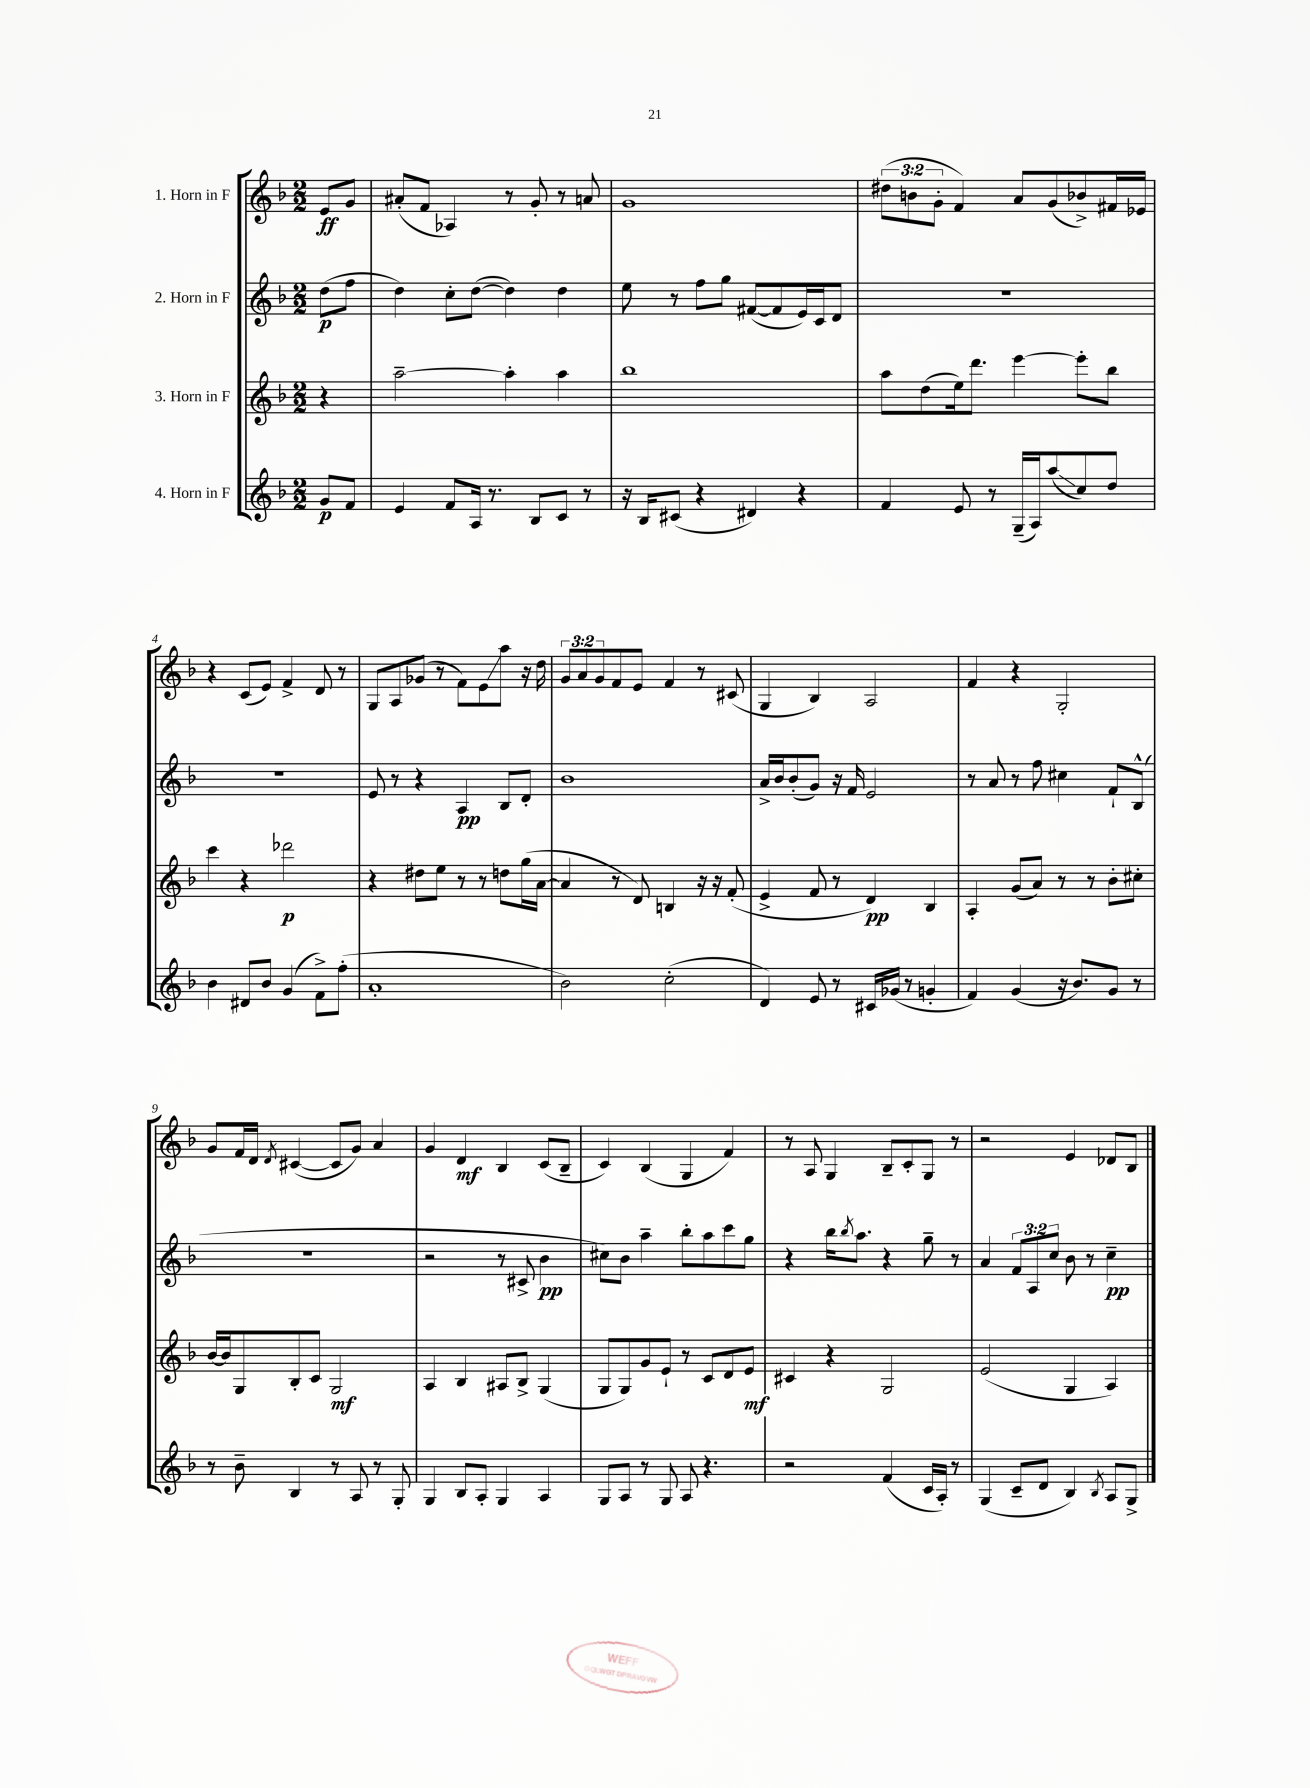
<<
\new StaffGroup <<
\new Staff = "s0" \with { instrumentName = "1. Horn in F" } {
    \clef treble \key f \major \numericTimeSignature \time 2/2 \override Staff.TupletNumber.text = #tuplet-number::calc-fraction-text \partial 4
    e'8\ff g'8 |
    ais'8-.( f'8 aes4) r8 g'8-. r8 a'8 |
    g'1 |
    \tuplet 3/2 { dis''8( b'8 g'8-. } f'4) a'8 g'8( bes'8->) fis'16 ees'16 |
    r4 c'8( e'8) f'4-> d'8 r8 |
    g8 a8 ges'8( r8 f'8) e'8\glissando a''8 r16 d''16 |
    \tuplet 3/2 { g'8 a'8 g'8 } f'8 e'8 f'4 r8 cis'8( |
    g4 bes4) a2 |
    f'4 r4 g2-. |
    g'8 f'16 d'16 \acciaccatura { d'8 } cis'4~( cis'8 g'8) a'4 |
    g'4 d'4\mf bes4 c'8( bes8-- |
    c'4) bes4( g4 f'4) |
    r8 a8 g4 bes8-- c'8-. g8 r8 |
    r2 e'4 des'8 bes8 \bar "|." |
}
\new Staff = "s1" \with { instrumentName = "2. Horn in F" } {
    \clef treble \key f \major \numericTimeSignature \time 2/2 \override Staff.TupletNumber.text = #tuplet-number::calc-fraction-text \partial 4
    d''8\p( f''8 |
    d''4) c''8-. d''8~( d''4) d''4 |
    e''8 r8 f''8 g''8 fis'8~( fis'8 e'16) c'16 d'8 |
    R1 |
    r1 |
    e'8 r8 r4 a4\pp bes8 d'8-. |
    bes'1 |
    a'16-> bes'16 bes'8-.( g'8) r16 f'16 e'2 |
    r8 a'8 r8 f''8 cis''4 f'8-! bes8-^( |
    R1 |
    r2 r8 cis'8-> bes'4\pp |
    cis''8) bes'8 a''4-- bes''8-. a''8 c'''8 g''8 |
    r4 bes''16 \acciaccatura { bes''8 } a''8. r4 g''8-- r8 |
    a'4 \tuplet 3/2 { f'8 a8 c''8 } bes'8 r8 c''4--\pp \bar "|." |
}
\new Staff = "s2" \with { instrumentName = "3. Horn in F" } {
    \clef treble \key f \major \numericTimeSignature \time 2/2 \partial 4
    r4 |
    a''2~-- a''4-. a''4 |
    bes''1 |
    a''8 d''8( e''16) d'''8. e'''4~ e'''8-. bes''8 |
    c'''4 r4 des'''2\p |
    r4 dis''8 e''8 r8 r8 d''8 g''16( a'16~ |
    a'4 r8 d'8) b4 r16 r16 f'8-.( |
    e'4-> f'8 r8 d'4\pp) bes4 |
    a4-. g'8( a'8) r8 r8 bes'8-. cis''8-. |
    bes'16~ bes'16 g8 bes8-. c'8 g2\mf |
    a4 bes4 ais8 bes8-> g4( |
    g8 g8) g'8 e'8-! r8 c'8 d'8 e'8\mf |
    cis'4 r4 g2 |
    e'2( g4 a4) \bar "|." |
}
\new Staff = "s3" \with { instrumentName = "4. Horn in F" } {
    \clef treble \key f \major \numericTimeSignature \time 2/2 \partial 4
    g'8\p f'8 |
    e'4 f'8 a16 r8. bes8 c'8 r8 |
    r16 bes16 cis'8( r4 dis'4) r4 |
    f'4 e'8 r8 g16--( a16) a''8\glissando( c''8) d''8 |
    bes'4 dis'8 bes'8 g'4( f'8->) f''8-.( |
    a'1-. |
    bes'2) c''2-.( |
    d'4) e'8 r8 cis'16 ges'16( r8 g'4-. |
    f'4) g'4( r16 bes'8.) g'8 r8 |
    r8 bes'8-- bes4 r8 a8 r8 g8-. |
    g4 bes8 a8-. g4 a4 |
    g8 a8 r8 g8 a8 r4. |
    r2 f'4( c'16 a16-.) r8 |
    g4( c'8-- d'8 bes4) \acciaccatura { bes8 } a8 g8-> \bar "|." |
}
>>
>>
